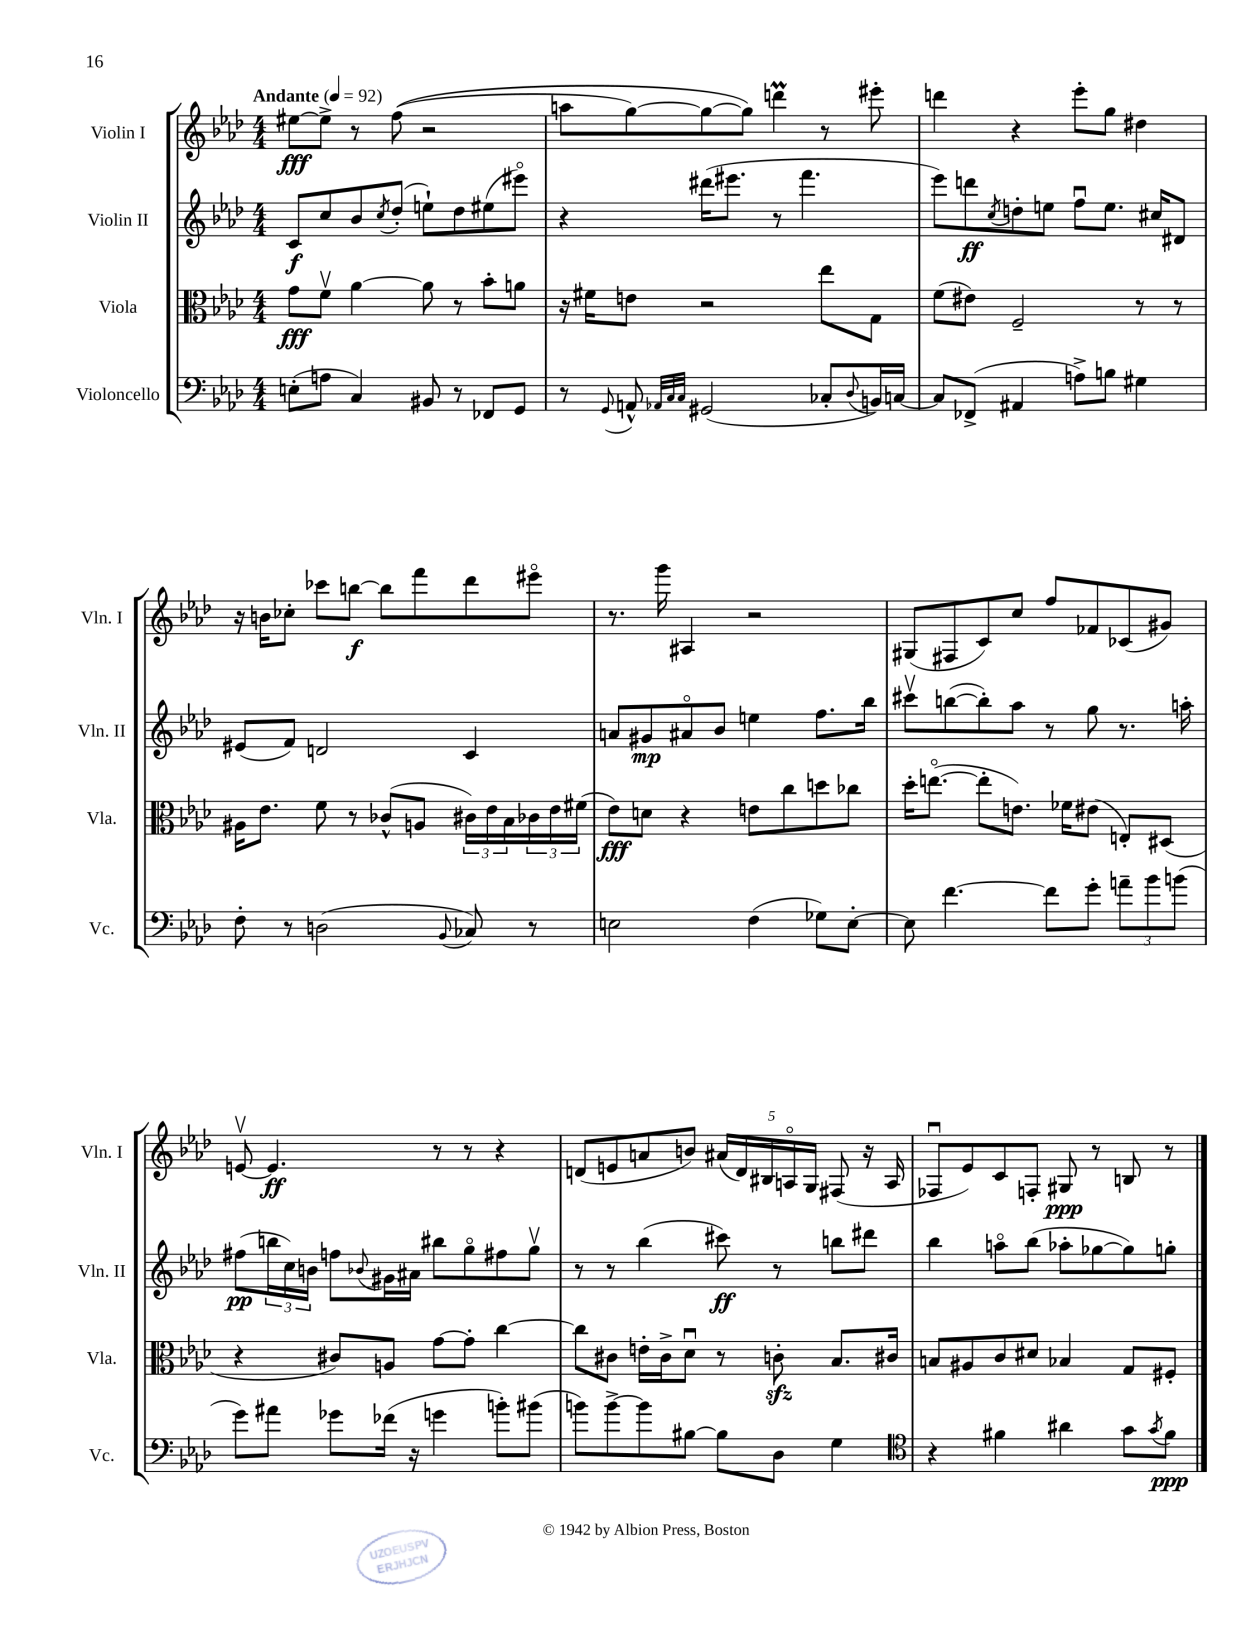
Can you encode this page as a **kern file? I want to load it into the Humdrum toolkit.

**kern	**dynam	**kern	**dynam	**kern	**dynam	**kern	**dynam
*part4	*part4	*part3	*part3	*part2	*part2	*part1	*part1
*staff4	*staff4	*staff3	*staff3	*staff2	*staff2	*staff1	*staff1
*I"Violoncello	*	*I"Viola	*	*I"Violin II	*	*I"Violin I	*
*I'Vc.	*	*I'Vla.	*	*I'Vln. II	*	*I'Vln. I	*
*clefF4	*	*clefC3	*	*clefG2	*	*clefG2	*
*k[b-e-a-d-]	*	*k[b-e-a-d-]	*	*k[b-e-a-d-]	*	*k[b-e-a-d-]	*
*M4/4	*	*M4/4	*	*M4/4	*	*M4/4	*
*MM92	*	*MM92	*	*MM92	*	*MM92	*
=1	=1	=1	=1	=1	=1	=1	=1
!	!	!	!	!	!	!LO:TX:a:B:t=Andante	!
(8En'\L	.	8g\L	fff	8c/L	f	[8ee#X\L	fff
8An\J	.	8fv\J	.	8cc/	.	8ee#^\J]	.
4C/)	.	[4a-\	.	8b-/	.	8r	.
.	.	.	.	8qcc/	.	.	.
.	.	.	.	(8dd-'/J	.	((8ff\	.
8BB#X/	.	8a-\]	.	8een`\L)	.	2r	.
8r	.	8r	.	8dd-\	.	.	.
8FF-X/L	.	8b-'\L	.	(8ee#X\	.	.	.
8GG/J	.	8an\J	.	8eee#X\J)	.	.	.
=2	=2	=2	=2	=2	=2	=2	=2
8r	.	16r	.	4r	.	8aan\L	.
.	.	16f#X\KL	.	.	.	.	.
8qqGG/	.	.	.	.	.	.	.
8AAn^^/	.	8en\J	.	.	.	[8gg\)	.
32qqAA-X/LLL	.	.	.	.	.	.	.
32qqC/	.	.	.	.	.	.	.
32qqC/JJJ	.	.	.	.	.	.	.
(2GG#X/	.	2r	.	(16ddd#X\KL	.	8gg\_	.
.	.	.	.	8.eee#X\J	.	.	.
.	.	.	.	.	.	8gg\J])	.
.	.	.	.	8r	.	4dddnm\	.
.	.	.	.	4.fff\	.	.	.
8C-X'/L	.	8ee-\L	.	.	.	8r	.
8qqD-/	.	.	.	.	.	.	.
16BBn/L)	.	8G\J	.	.	.	8eee#X'\	.
[16Cn/JJ	.	.	.	.	.	.	.
=3	=3	=3	=3	=3	=3	=3	=3
8C/L]	.	(8f\L	.	8eee-\L)	.	4dddn\	.
(8FF-X^/J	.	8e#X\J)	.	8dddn\	ff	.	.
.	.	.	.	8qcc/	.	.	.
4AA#X/	.	2F~/	.	8ddn'\	.	4r	.
.	.	.	.	8een\J	.	.	.
8An^\L)	.	.	.	8ffu\L	.	8eee-'\L	.
8Bn\J	.	.	.	8.ee\J	.	8gg\J	.
4G#X\	.	8r	.	.	.	4dd#X\	.
.	.	.	.	16cc#X/KL	.	.	.
.	.	8r	.	8d#X/J	.	.	.
!!LO:LB:g=z
=4	=4	=4	=4	=4	=4	=4	=4
8F'\	.	16A#X\KL	.	(8e#X/L	.	16r	.
.	.	8.e-\J	.	.	.	16bn\KL	.
8r	.	.	.	8f/J)	.	8cc-X'\J	.
(2Dn\	.	8f\	.	2dn/	.	8ccc-X\L	.
.	.	8r	.	.	.	[8bbn\J	f
.	.	(8c-X^^/L	.	.	.	8bb\L]	.
.	.	8An/J	.	.	.	8fff\	.
8qqBB-/	.	.	.	.	.	.	.
8C-X/)	.	24c#X\LL)	.	4c/	.	8ddd-\	.
.	.	24e-\	.	.	.	.	.
.	.	24B-\	.	.	.	.	.
8r	.	24c-X\	.	.	.	8eee#X\J	.
.	.	24e-\	.	.	.	.	.
.	.	(24f#X\JJ	.	.	.	.	.
=5	=5	=5	=5	=5	=5	=5	=5
2En\	.	8e-\L)	fff	8an/L	.	8.r	.
.	.	8dn\J	.	8g#X/	mp	.	.
.	.	.	.	.	.	16ggg\	.
.	.	4r	.	8a#X/	.	4A#X/	.
.	.	.	.	8b-/J	.	.	.
(4F\	.	8en\L	.	4een\	.	2r	.
.	.	8cc\	.	.	.	.	.
8G-X\L)	.	8ddn\	.	8.ff\L	.	.	.
[8E'\J	.	8cc-X\J	.	.	.	.	.
.	.	.	.	16bb-\Jk	.	.	.
=6	=6	=6	=6	=6	=6	=6	=6
8E\]	.	16dd-'\KL	.	8ccc#Xv\L	.	(8G#X/L	.
.	.	([8.een\J	.	.	.	.	.
[4.f\	.	.	.	([8bbn\	.	8F#X/	.
.	.	8ee'\L]	.	8bb'\])	.	8c/)	.
.	.	8.en\J)	.	8aa-\J	.	8cc/J	.
8f\L]	.	.	.	8r	.	8ff/L	.
.	.	16f-X\KL	.	.	.	.	.
8g'\J	.	(8e#X\J	.	8gg\	.	8f-X/	.
12an~\L	.	8En'/L)	.	8.r	.	(8c-X/	.
12b-\	.	.	.	.	.	.	.
.	.	(8D#X/J	.	.	.	8g#X/J)	.
(12bn\J	.	.	.	.	.	.	.
.	.	.	.	16aan'\	.	.	.
!!LO:LB:g=z
=7	=7	=7	=7	=7	=7	=7	=7
8g\L)	.	4r	.	(8ff#X\L	pp	[8env/	.
8a#X\J	.	.	.	24bbn\L	.	4.e/]	ff
.	.	.	.	24cc\)	.	.	.
.	.	.	.	24bn\JJ	.	.	.
8g-X\L	.	8c#X/L)	.	8ffn\L	.	.	.
.	.	.	.	8qqb-X/	.	.	.
(16f-X\Jk	.	8An/J	.	16g#X\L	.	.	.
16r	.	.	.	16a#X\JJ	.	.	.
4gn\	.	[8g\L	.	8bb#X\L	.	8r	.
.	.	8g'\J]	.	8gg\	.	8r	.
8bn'\L)	.	[4cc\	.	8ff#X\	.	4r	.
(8b#X\J	.	.	.	8ggv\J	.	.	.
=8	=8	=8	=8	=8	=8	=8	=8
8bn\L)	.	8cc\L]	.	8r	.	(8dn/L	.
[8b^\	.	8c#X\J	.	8r	.	8en/	.
8b\]	.	16en'\LL	.	(4bb-\	.	8an/	.
.	.	16c#^\J	.	.	.	.	.
[8B#X\J	.	8d-u\J	.	.	.	8bn/J)	.
8B#\L]	.	8r	.	8ccc#X\)	ff	(20a#X/LL	.
.	.	.	.	.	.	20d/)	.
.	.	.	.	.	.	20B#X/	.
8D-\J	.	8cnzz'\	.	8r	.	.	.
.	.	.	.	.	.	20An/	.
.	.	.	.	.	.	20G/JJ	.
4G\	.	8.B-/L	.	8bbn\L	.	(8F#X/	.
.	.	.	.	8ddd#X\J	.	16r	.
.	.	16c#X/Jk	.	.	.	16A/	.
=9	=9	=9	=9	=9	=9	=9	=9
*clefC4	*	*	*	*	*	*	*
4r	.	8Bn/L	.	4bb-\	.	8F-Xu/L	.
.	.	8A#X/	.	.	.	8e-/)	.
4f#X\	.	8c/	.	8aan\L	.	8c/	.
.	.	8d#X/J	.	(8bb-\J	.	8Fn'/J	.
4a#X\	.	4B-X/	.	8aa-X'\L	.	8G#X/	ppp
.	.	.	.	[8gg-X\	.	8r	.
8g\L	.	8G/L	.	8gg-\])	.	8Bn/	.
8qg/	.	.	.	.	.	.	.
8f#\J	ppp	8F#X'/J	.	8ggn'\J	.	8r	.
==	==	==	==	==	==	==	==
*-	*-	*-	*-	*-	*-	*-	*-
